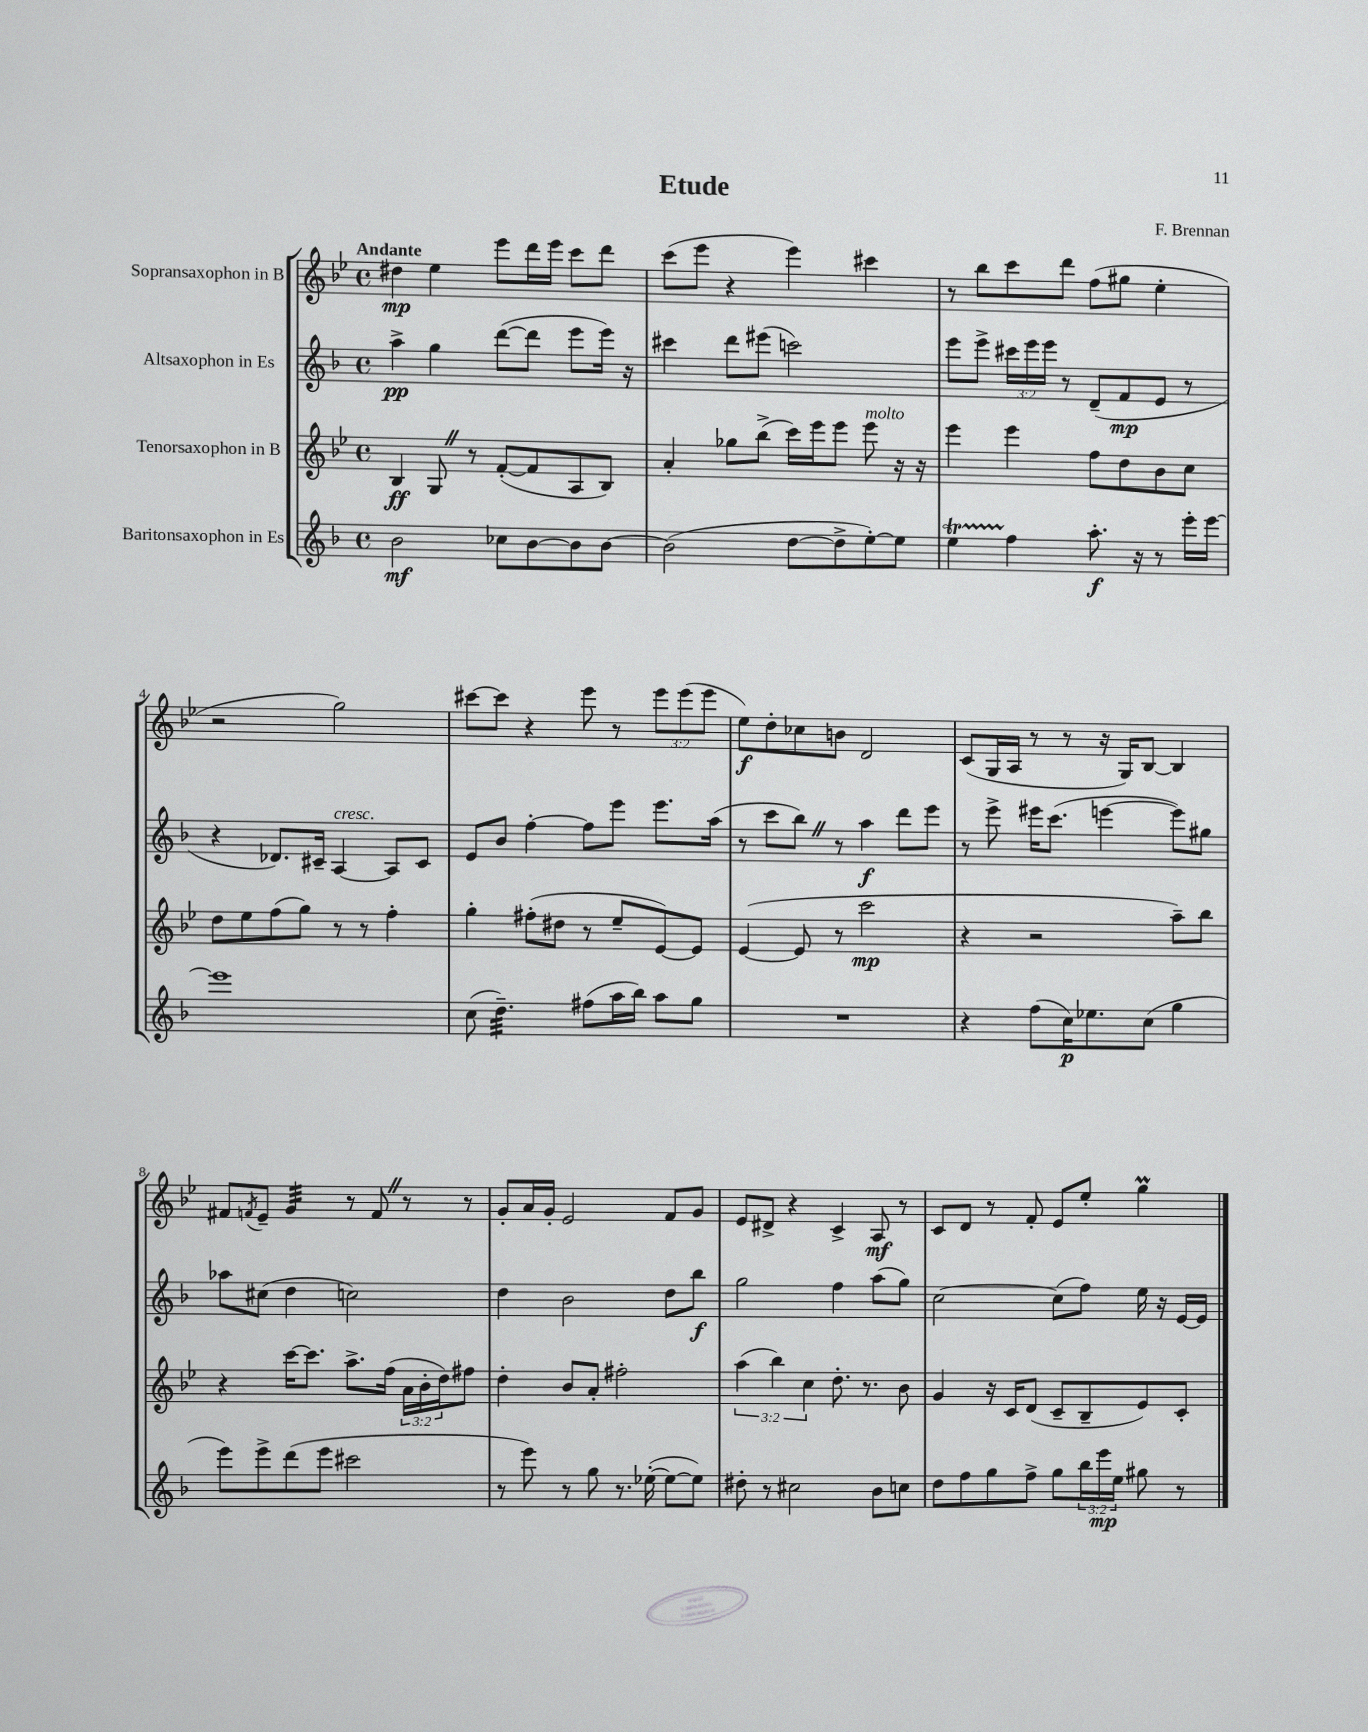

**kern	**kern	**kern	**kern
*staff4	*staff3	*staff2	*staff1
*clefG2	*clefG2	*clefG2	*clefG2
*k[b-]	*k[b-e-]	*k[b-]	*k[b-e-]
*M4/4	*M4/4	*M4/4	*M4/4
*met(c)	*met(c)	*met(c)	*met(c)
2b-\	4B-/	4aa^\	4dd#\
.	8G/	4gg\	4ee-\
.	8r	.	.
8cc-\L	([8f'/L	([8ddd\L	8eee-\L
[8b-\	8f/]	8ddd\]J	16ddd\L
.	.	.	16eee-\JJ
8b-\]	8A/	8eee\L	8ccc\L
[8b-\J	8B-/J)	16eee\Jk)	8ddd\J
.	.	16r	.
=	=	=	=
(2b-\]	4a'/	4ccc#\	(8ccc\L
.	.	.	8eee-\J
.	8gg-\L	8ddd\L	4r
.	(8bb-^\J	(8eee#\J	.
[8dd\L	16ccc\LL)	2ccc\)	4eee-\)
.	16eee-\J	.	.
8dd^\]	8eee-\J	.	.
[8ee'\)	8eee-\	.	4ccc#\
8ee\]J	16r	.	.
.	16r	.	.
=	=	=	=
4ee\	4eee-\	8eee\L	8r
.	.	8eee^\J	8bb-\L
4ff\	4eee-\	24ccc#\LL	8ccc\
.	.	24eee\	.
.	.	24eee\JJ	.
.	.	8r	8ddd\J
8.aa'\	8ff\L	(8d~/L	(8ff\L
.	8dd\	8f/	8gg#\J
16r	.	.	.
8r	8b-\	8e/J	4ee-'\
16eee'\LL	8cc\J	8r	.
[16eee\JJ	.	.	.
=	=	=	=
1eee]	8dd\L	4r	2r
.	8ee-\	.	.
.	(8ff\	8.d-/L)	.
.	8gg\J)	.	.
.	.	16c#~/Jk	.
.	8r	[4A/	2gg\)
.	8r	.	.
.	4ff'\	8A/]L	.
.	.	8c#/J	.
=	=	=	=
(8cc\	4gg'\	8e/L	[8ccc#\L
4.dd~\)	.	8b-/J	8ccc#\]J
.	(8ff#'\L	[4ff'\	4r
.	8dd#\J	.	.
(8ff#\L	8r	8ff\]L	8eee-\
16aa\L	8ee-~/L	8eee\J	8r
16bb-\JJ)	.	.	.
8aa\L	[8e-/)	8.eee\L	12eee-\L
.	.	.	(12eee-\
8gg\J	8e-/]J	.	.
.	.	.	12eee-\J
.	.	(16aa\Jk	.
=	=	=	=
1r	([4e-/	8r	8ee-\L)
.	.	8ccc\L	8dd'\
.	8e-/]	8bb-\J)	8cc-\
.	8r	8r	8b\J
.	2ccc\	4aa\	2d/
.	.	8ddd\L	.
.	.	8eee\J	.
=	=	=	=
4r	4r	8r	(8c/L
.	.	8eee^\	16G/L
.	.	.	16A/JJ
(8ff\L	2r	16eee#\LK	8r
.	.	(8.ccc\J	.
16cc\K)	.	.	8r
8.ee-\	.	.	.
.	.	[4eee\	16r
.	.	.	16G/LK)
(8cc\J	.	.	[8B-/J
4gg\	8aa~\L)	8eee\]L)	4B-/]
.	8bb-\J	8gg#\J	.
=	=	=	=
8eee\L)	4r	8aa-\L	8f#/L
.	.	.	8qf/
8eee^\	.	(8cc#\J	8e-~/J
(8ddd\	[16ccc\LK	4dd\	4g/
.	8.ccc\]J	.	.
8eee\J	.	.	.
2ccc#\	8.aa^\L	2cc\)	8r
.	.	.	8f/
.	(16ff\Jk	.	.
.	24a\LL	.	8r
.	24b-'\	.	.
.	24dd\J)	.	.
.	8ff#\J	.	8r
=	=	=	=
8r	4dd'\	4dd\	8g'/L
8eee\)	.	.	16a/L
.	.	.	16g'/JJ
8r	8b-/L	2b-\	2e-/
8gg\	8a'/J	.	.
8.r	2ff#'\	.	.
([16ee-'\	.	.	.
8ee-\_L	.	8dd\L	8f/L
8ee-\]J)	.	8bb-\J	8g/J
=	=	=	=
8dd#'\	(6aa\	2gg\	8e-/L
8r	.	.	8d#^/J
.	6bb-\)	.	.
2cc#\	.	.	4r
.	6cc\	.	.
.	8.dd'\	4ff\	4c^/
.	8.r	.	.
8b-\L	.	(8aa\L	8A/
8cc\J	8b-\	8gg\J)	8r
=	=	=	=
8dd\L	4g/	[2cc\	8c/L
8ff\	.	.	8d/J
8gg\	16r	.	8r
.	16c/LK	.	.
8ff^\J	(8d/J	.	8f'/
8gg\L	8c~/L	(8cc\]L	8e-/L
24bb-\L	8B-~/	8ff\J)	8ee-'/J
24eee\	.	.	.
24ee\JJ	.	.	.
8gg#\	8e-/)	16ee\	4gg\
.	.	16r	.
8r	8c'/J	[16e/LL	.
.	.	16e/]JJ	.
==	==	==	==
*-	*-	*-	*-
